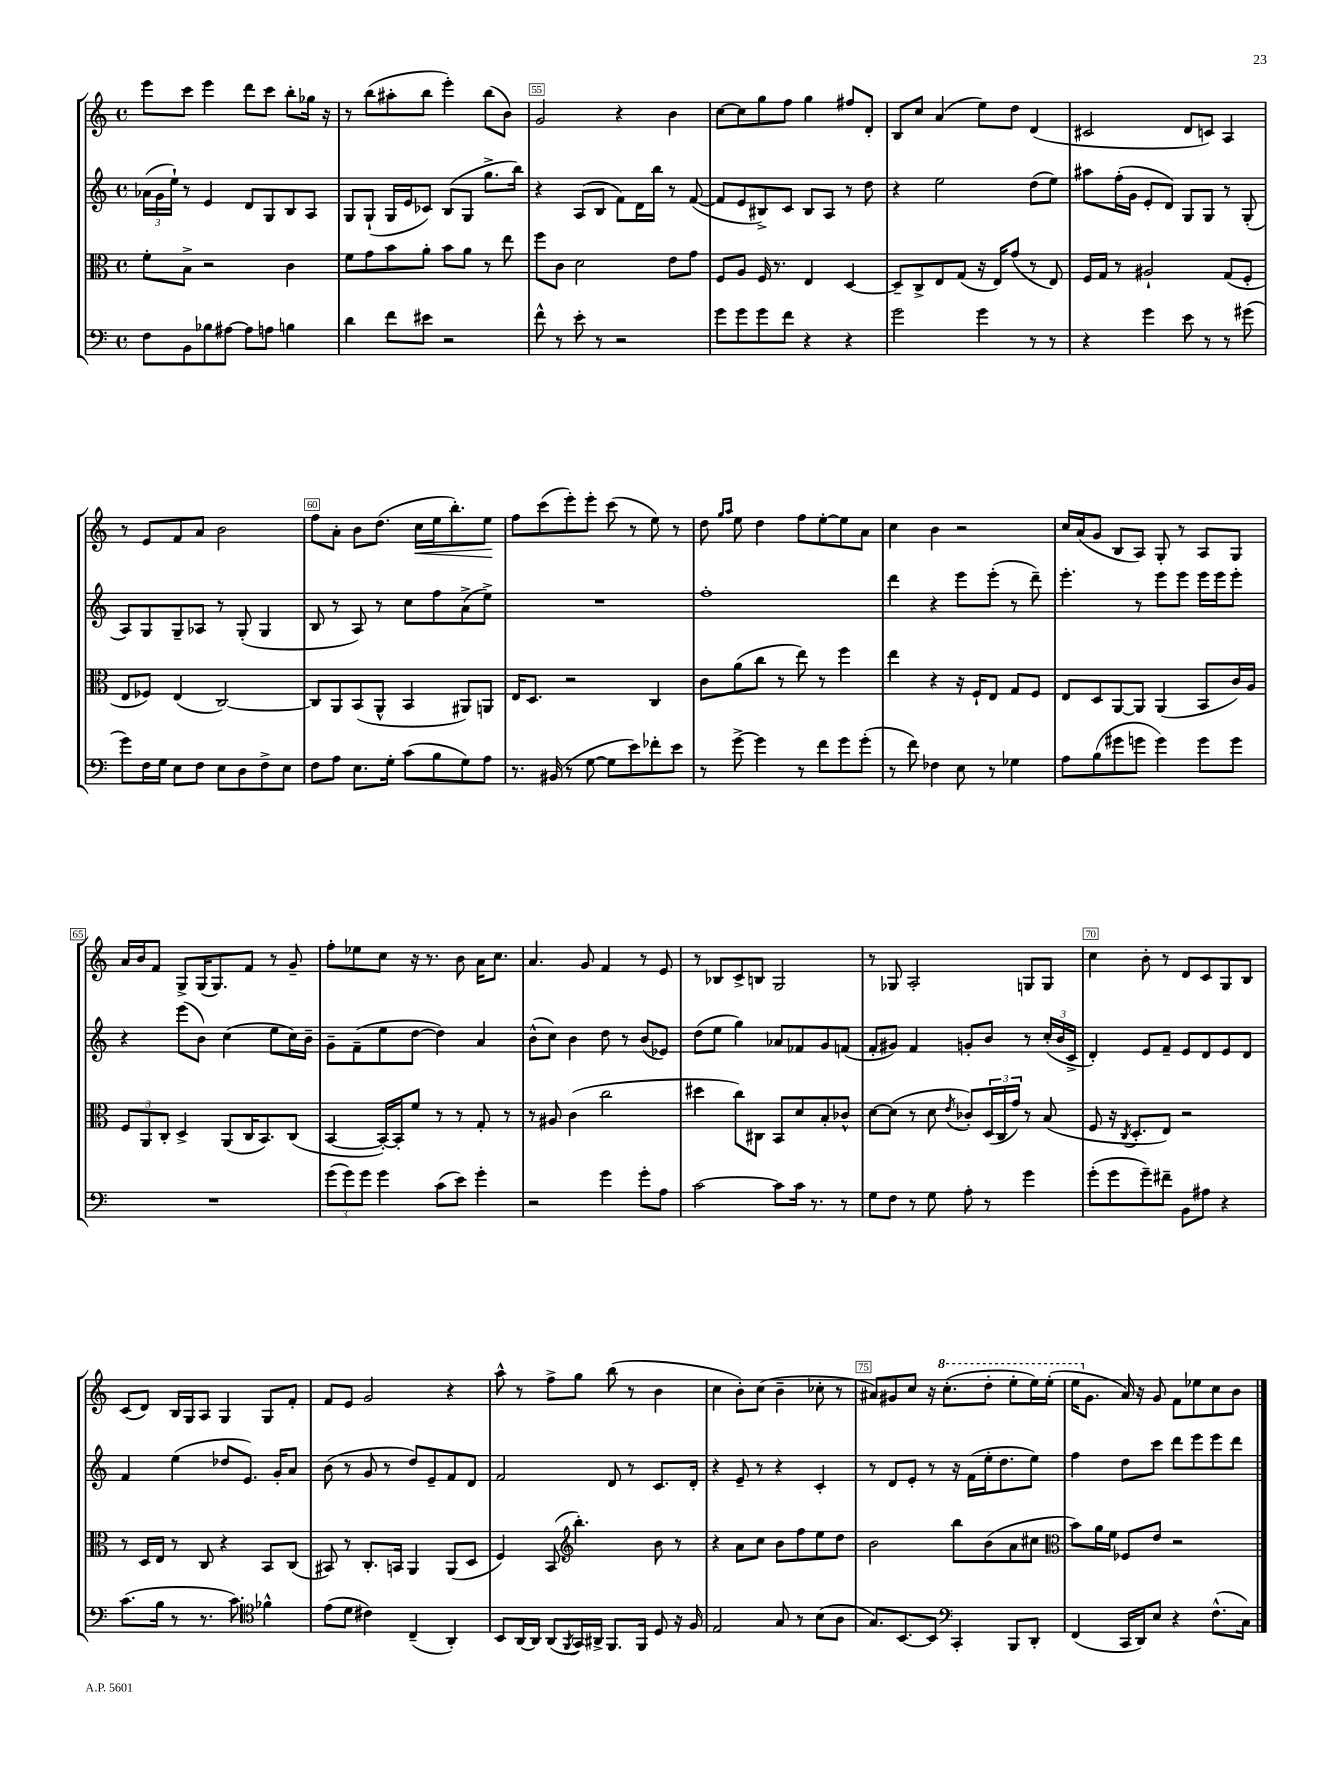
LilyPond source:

<<
\new StaffGroup <<
\new Staff = "s0" {
    \clef treble \key c \major \defaultTimeSignature \time 4/4
    e'''8 c'''8 e'''4 d'''8 c'''8 b''8-. ges''16 r16 |
    r8 b''8( ais''8-. b''8 e'''4-.) b''8( b'8) |
    g'2 r4 b'4 |
    c''8~ c''8 g''8 f''8 g''4 fis''8 d'8-. |
    b8 c''8 a'4( e''8) d''8 d'4( |
    cis'2 d'8 c'8) a4 |
    r8 e'8 f'8 a'8 b'2 |
    f''8 a'8-. b'8 d''8.( c''16\< e''16 b''8.-.) e''8\! |
    f''8 c'''8( e'''8-.) e'''8-. c'''8( r8 e''8) r8 |
    d''8 \grace { g''16 a''16 } e''8 d''4 f''8 e''8~-. e''8 a'8 |
    c''4 b'4 r2 |
    c''16 a'16( g'8 b8 a8) g8-. r8 a8 g8 |
    a'16 b'16 f'8 g8-> g16( g8.) f'8 r8 g'8-- |
    f''8-. ees''8 c''8 r16 r8. b'8 a'16 c''8. |
    a'4. g'8 f'4 r8 e'8 |
    r8 bes8 c'8-> b8 g2 |
    r8 ges8 a2-. g8 g8 |
    c''4 b'8-. r8 d'8 c'8 g8 b8 |
    c'8( d'8) b16 g16 a8 g4 g8 f'8-. |
    f'8 e'8 g'2 r4 |
    a''8-^ r8 f''8-> g''8 b''8( r8 b'4 |
    c''4 b'8-.) c''8( b'4-- ces''8-. r8 |
    ais'8) gis'8 c''8 r16 \ottava #1 c'''8.-.( d'''8-. e'''8-. e'''16) e'''16-.( |
    e'''16 \ottava #0 g'8. a'16) r16 g'8 f'8 ees''8 c''8 b'8 \bar "|." |
}
\new Staff = "s1" {
    \clef treble \key c \major \defaultTimeSignature \time 4/4
    \tuplet 3/2 { aes'16( g'16 e''16-!) } r8 e'4 d'8 g8 b8 a8 |
    g8 g8-!( g16 e'16 ces'8) b8( g8 g''8.-> b''16) |
    r4 a8( b8 f'8) d'16 b''16 r8 f'8~( |
    f'8 e'8 bis8->) c'8 bis8 a8 r8 d''8 |
    r4 e''2 d''8( e''8) |
    ais''8 f''16-.( g'16 e'8-. d'8) g8 g8 r8 g8-.( |
    a8) g8 g8-- aes8 r8 g8-.( g4 |
    b8 r8 a8) r8 c''8 f''8 a'8->( e''8->) |
    R1 |
    f''1-. |
    d'''4 r4 e'''8 e'''8-.( r8 d'''8--) |
    e'''4.-. r8 e'''8 e'''8 e'''16 e'''16 e'''8-. |
    r4 e'''8( b'8) c''4( e''8 c''16) b'16-- |
    g'8-- f'8--( e''8 d''8~ d''4) a'4 |
    b'8-^( c''8) b'4 d''8 r8 b'8( ees'8) |
    d''8( e''8 g''4) aes'8 fes'8 g'8 f'8( |
    f'8-. gis'8) f'4 g'8-. b'8 r8 \tuplet 3/2 { c''16-.( b'16 c'16-> } |
    d'4-.) e'8 f'8-- e'8 d'8 e'8 d'8 |
    f'4 e''4( des''8 e'8.) g'16-. a'8 |
    b'8( r8 g'8 r8 d''8) e'8-- f'8 d'8 |
    f'2 d'8 r8 c'8. d'16-. |
    r4 e'8-- r8 r4 c'4-. |
    r8 d'8 e'8-. r8 r16 f'16( e''16-. d''8. e''8) |
    f''4 d''8 c'''8 d'''8 e'''8 e'''8 d'''8 \bar "|." |
}
\new Staff = "s2" {
    \clef alto \key c \major \defaultTimeSignature \time 4/4
    f'8-. b8-> r2 c'4 |
    f'8 g'8 b'8 a'8-. b'8 a'8 r8 e''8 |
    f''8 c'8 d'2 e'8 g'8 |
    f8 a8 f16 r8. e4 d4~ |
    d8-- c8-> e8 g8( r16 e16) g'8( r8 e8) |
    f16 g16 r8 ais2-! g8( f8-. |
    e8 fes8) e4( c2~) |
    c8 a,8 b,8( a,8-^ b,4 ais,8) a,8 |
    e16 d8. r2 c4 |
    c'8 a'8( c''8 r8 e''8) r8 f''4 |
    e''4 r4 r16 f16-! e8 g8 f8 |
    e8 d8 a,8~ a,8 a,4( b,8 c'16) a16 |
    \tuplet 3/2 { f8 a,8 c8-. } d4-> a,8( c16 b,8.) c8( |
    b,4~ b,16~-.) b,16-. f'8 r8 r8 g8-. r8 |
    r8 ais8 c'4( c''2 |
    dis''4 c''8) cis8 b,8 d'8 b8-. ces'8-^ |
    d'8~ d'8( r8 d'8 \acciaccatura { e'8 } ces'8-.) \tuplet 3/2 { d16( c16 g'16) } r8 b8( |
    f8 r16 \acciaccatura { c8 } d8.-. e8) r2 |
    r8 d16 e16 r8 c8 r4 b,8 c8( |
    bis,8) r8 c8.-. b,16 a,4 a,8( d8 |
    f4) b,8( \clef treble b''4.-.) b'8 r8 |
    r4 a'8 c''8 b'8 f''8 e''8 d''8 |
    b'2 b''8 b'8( a'8 cis''8 |
    \clef alto b'8) a'16 f'16 fes8 e'8 r2 \bar "|." |
}
\new Staff = "s3" {
    \clef bass \key c \major \defaultTimeSignature \time 4/4
    f8 b,8 bes8 ais8~ ais8 a8 b4 |
    d'4 f'8 eis'8 r2 |
    f'8-^ r8 e'8-. r8 r2 |
    g'8 g'8 g'8 f'8 r4 r4 |
    g'2 g'4 r8 r8 |
    r4 g'4 e'8 r8 r8 gis'8( |
    g'8) f16 g16 e8 f8 e8 d8 f8-> e8 |
    f8 a8 e8. g16-. c'8( b8 g8) a8 |
    r8. bis,16( r8 g8~ g8 e'8) fes'8-. e'8 |
    r8 g'8~-> g'4 r8 f'8 g'8 g'8-.( |
    r8 f'8) fes4 e8 r8 ges4 |
    a8 b8( gis'8 g'8 g'4) g'8 g'8 |
    R1 |
    \tuplet 3/2 { g'8( g'8) g'8 } g'4 c'8( e'8) g'4-. |
    r2 g'4 g'8-. a8 |
    c'2~ c'8 c'16 r8. r8 |
    g8 f8 r8 g8 a8-. r8 g'4 |
    g'8-.( g'8 g'8--) fis'8-- b,8 ais8 r4 |
    c'8.( b16 r8 r8. c'8.) \clef tenor fes'4-^ |
    e'8( d'8 cis'4) c4--( a,4-.) |
    b,8 a,16~ a,16 a,8( \acciaccatura { f,8 } g,16) ais,16-> f,8. f,16 d8 r16 f16 |
    e2 g8 r8 b8( a8 |
    g8.) b,8.~ b,8 \clef bass c,4-. b,,8 d,8-. |
    f,4( c,16 d,16) e8 r4 f8.-^( c16) \bar "|." |
}
>>
>>
\layout { \context { \Score currentBarNumber = #53 \override BarNumber.break-visibility = ##(#f #t #t) barNumberVisibility = #(every-nth-bar-number-visible 5) \override BarNumber.stencil = #(make-stencil-boxer 0.1 0.3 ly:text-interface::print) } }
